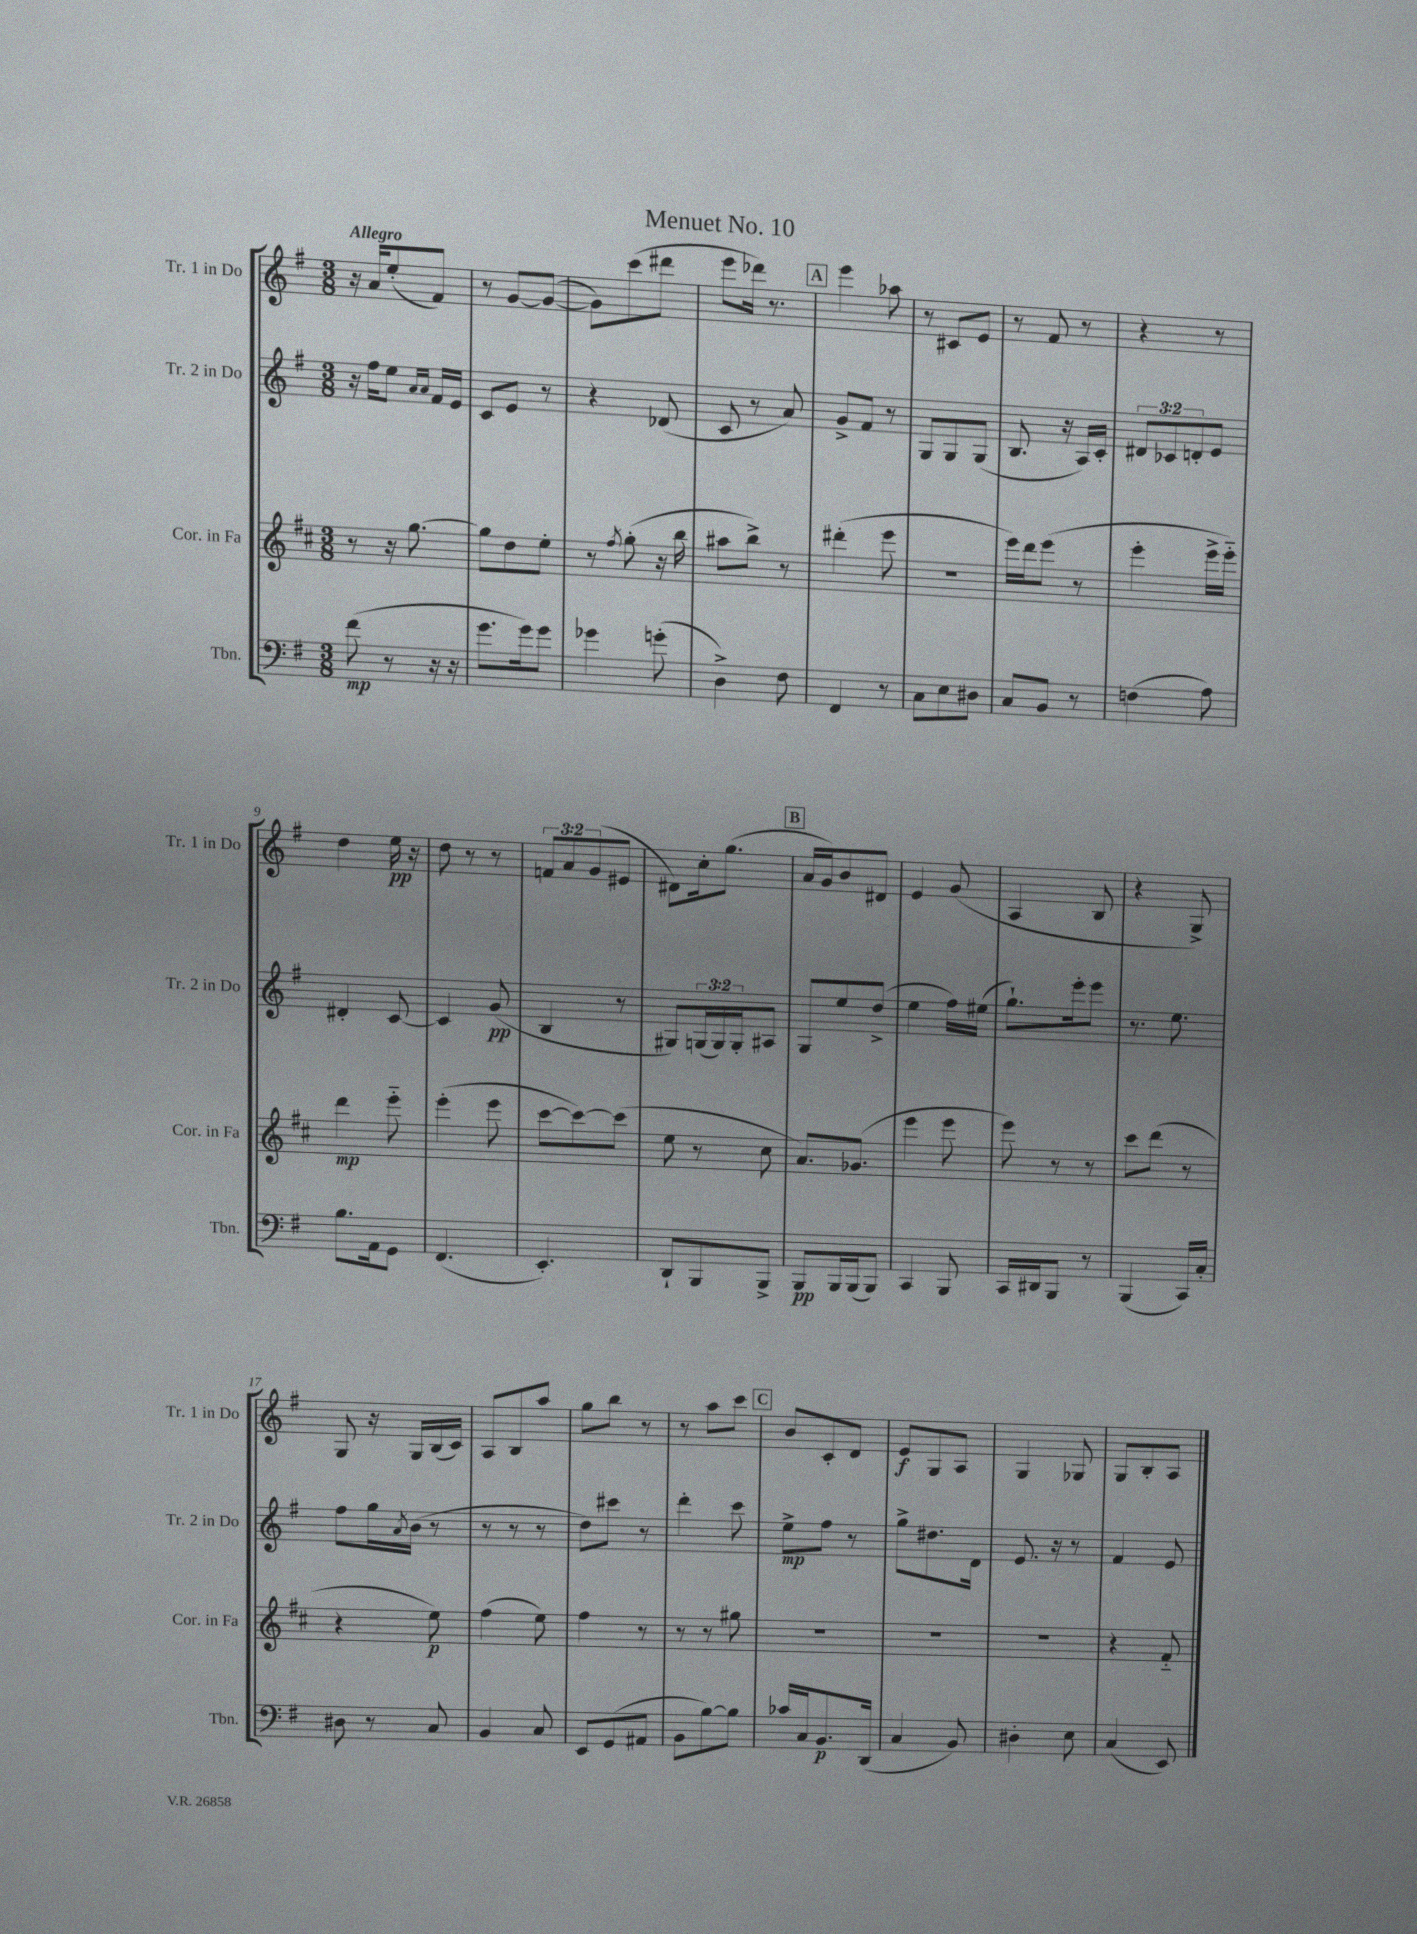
\header { title = "Menuet No. 10" }
<<
\new StaffGroup <<
\new Staff = "s0" \with { instrumentName = "Tr. 1 in Do" shortInstrumentName = "Tr. 1 in Do" } {
    \clef treble \key g \major \numericTimeSignature \time 3/8 \override Staff.TupletNumber.text = #tuplet-number::calc-fraction-text \tempo "Allegro"
    r16 a'16 e''8-.( fis'8) |
    r8 g'8~ g'8~( |
    g'8) c'''8( dis'''8 |
    e'''8 des'''16) r8. |
    \mark \markup { \box "A" } e'''4 aes''8 |
    r8 cis'8 e'8 |
    r8 fis'8 r8 |
    r4 r8 |
    d''4 e''16\pp r16 |
    d''8 r8 r8 |
    \tuplet 3/2 { f'8 a'8 g'8( } eis'8 |
    dis'8) c''16-. g''8.( |
    \mark \markup { \box "B" } a'16 g'16) b'8 dis'8 |
    e'4 g'8( |
    a4 b8 |
    r4 g8->) |
    g8 r16 g16 b16( c'16) |
    a8 b8 a''8 |
    g''8 b''8 r8 |
    r8 a''8 c'''8 |
    \mark \markup { \box "C" } b'8 c'8-. d'8 |
    e'8\f g8 a8 |
    g4 ges8 |
    g8 b8-. a8 \bar "|." |
}
\new Staff = "s1" \with { instrumentName = "Tr. 2 in Do" shortInstrumentName = "Tr. 2 in Do" } {
    \clef treble \key g \major \numericTimeSignature \time 3/8 \override Staff.TupletNumber.text = #tuplet-number::calc-fraction-text
    r16 fis''16 e''8 \grace { a'16 a'16 } fis'16 e'16 |
    c'8 e'8 r8 |
    r4 des'8( |
    c'8 r8 a'8) |
    \mark \markup { \box "A" } g'8-> fis'8 r8 |
    g8 g8 g8( |
    b8. r16 a16) c'16-. |
    \tuplet 3/2 { dis'8 ces'8 d'8-. } e'8 |
    dis'4-. c'8~ |
    c'4 g'8\pp( |
    b4 r8 |
    gis8) \tuplet 3/2 { g16( g16) g16-. } ais8 |
    \mark \markup { \box "B" } g8 e''8 d''8->( |
    e''4 fis''16) eis''16( |
    g''8.-!) e'''16-. e'''8 |
    r8. e''8. |
    fis''8 g''16 \acciaccatura { a'8 } b'16( r8 |
    r8 r8 r8 |
    d''8) cis'''8 r8 |
    d'''4-. c'''8 |
    \mark \markup { \box "C" } e''8->\mp fis''8 r8 |
    g''8-> dis''8. d'16 |
    e'8. r16 r8 |
    fis'4 e'8 \bar "|." |
}
\new Staff = "s2" \with { instrumentName = "Cor. in Fa" shortInstrumentName = "Cor. in Fa" } {
    \clef treble \key d \major \numericTimeSignature \time 3/8
    r8 r16 g''8.~ |
    g''8 d''8 e''8-. |
    r8 \acciaccatura { fis''8 } g''8-.( r16 b''16 |
    ais''8 b''8->) r8 |
    \mark \markup { \box "A" } dis'''4-.( e'''8 |
    R4. |
    e'''16) d'''16 e'''8( r8 |
    e'''4-. e'''16-> e'''16-_) |
    d'''4\mp e'''8-_ |
    e'''4-.( e'''8 |
    cis'''8~ cis'''8~) cis'''8( |
    e''8 r8 cis''8 |
    \mark \markup { \box "B" } a'8.) ges'8.( |
    e'''4 e'''8 |
    e'''8) r8 r8 |
    cis'''8 d'''8( r8 |
    r4 e''8\p) |
    fis''4( e''8) |
    fis''4 r8 |
    r8 r8 gis''8 |
    \mark \markup { \box "C" } R4. |
    R4. |
    R4. |
    r4 fis'8-_ \bar "|." |
}
\new Staff = "s3" \with { instrumentName = "Tbn." shortInstrumentName = "Tbn." } {
    \clef bass \key g \major \numericTimeSignature \time 3/8
    fis'8\mp( r8 r16 r16 |
    g'8. g'16) g'8 |
    ges'4 g'8-.( |
    d4->) fis8 |
    \mark \markup { \box "A" } fis,4 r8 |
    c8 e8 dis8 |
    c8 b,8 r8 |
    f4( a8) |
    b8. a,16 g,8 |
    fis,4.( |
    e,4.-.) |
    d,8-! b,,8 b,,8-> |
    \mark \markup { \box "B" } b,,8\pp b,,16 b,,16( b,,8) |
    c,4 b,,8 |
    c,16 dis,16 b,,8 r8 |
    b,,4( c,16) c16-. |
    dis8 r8 c8 |
    b,4 c8 |
    e,8 g,8( ais,8 |
    b,8 b8~) b8 |
    \mark \markup { \box "C" } ces'16 c16 b,8.\p d,16( |
    c4 b,8) |
    dis4-. e8 |
    c4( e,8) \bar "|." |
}
>>
>>
